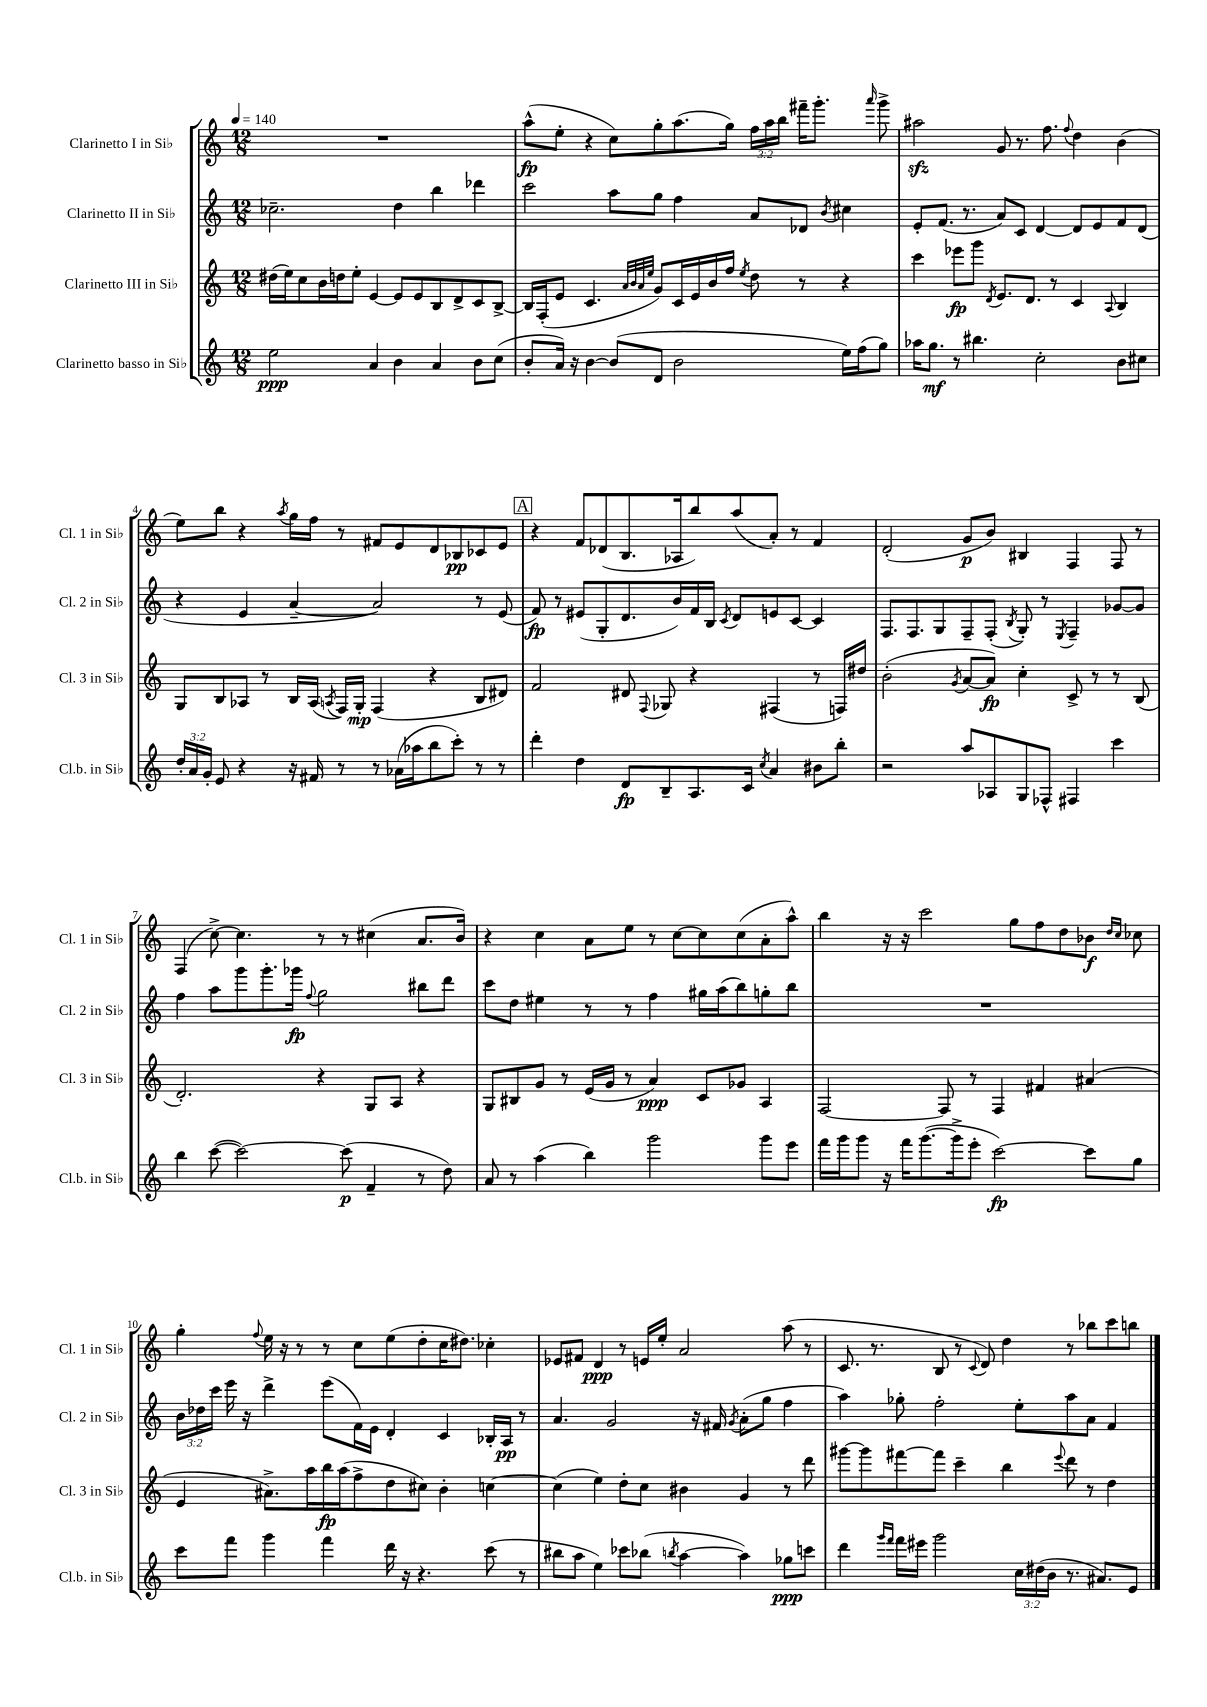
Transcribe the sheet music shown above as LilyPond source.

<<
\new StaffGroup <<
\new Staff = "s0" \with { instrumentName = "Clarinetto I in Sib" shortInstrumentName = "Cl. 1 in Sib" } {
    \clef treble \key c \major \numericTimeSignature \time 12/8 \override Staff.TupletNumber.text = #tuplet-number::calc-fraction-text \tempo 4 = 140
    \autoBeamOff R1. |
    a''8[-^\fp( e''8]-. r4 c''8[) g''8-. a''8.( g''16]) \tuplet 3/2 { f''16[ a''16 b''16] } fis'''16[-- g'''8.]-. \grace { a'''16 } g'''8-> |
    ais''2\sfz g'8 r8. f''8. \appoggiatura { f''8 } d''4 b'4( |
    e''8[) b''8] r4 \acciaccatura { a''8 } g''16[ f''16] r8 fis'8[ e'8 d'8 bes8\pp ces'8 e'8] |
    \mark \markup { \box "A" } r4 f'8[ des'8( b8. aes16 b''8) a''8( a'8]-.) r8 f'4 |
    d'2-.( g'8[\p b'8]) bis4 f4 f8 r8 |
    f4( c''8~->) c''4. r8 r8 cis''4( a'8.[ b'16]) |
    r4 c''4 a'8[ e''8] r8 c''8[~ c''8 c''8( a'8-. a''8]-^) |
    b''4 r16 r16 c'''2 g''8[ f''8 d''8 bes'8]\f \grace { d''16[ c''16] } ces''8 |
    g''4-. \appoggiatura { f''8 } e''16 r16 r8 r8 c''8[ e''8( d''8-. c''16 dis''8.]) ces''4-. |
    ees'8[ fis'8] d'4\ppp r8 e'16[ e''16]-. a'2 a''8( r8 |
    c'8. r8. b8 r8 \appoggiatura { c'8 } d'8) d''4 r8 bes''8[ c'''8 b''8] \bar "|." |
}
\new Staff = "s1" \with { instrumentName = "Clarinetto II in Sib" shortInstrumentName = "Cl. 2 in Sib" } {
    \clef treble \key c \major \numericTimeSignature \time 12/8 \override Staff.TupletNumber.text = #tuplet-number::calc-fraction-text
    \autoBeamOff ces''2.-- d''4 b''4 des'''4 |
    c'''2 a''8[ g''8] f''4 a'8[ des'8] \acciaccatura { b'8 } cis''4 |
    e'8[-. f'8.]( r8. a'8[) c'8] d'4~ d'8[ e'8 f'8 d'8]( |
    r4 e'4 a'4~-- a'2) r8 e'8( |
    \mark \markup { \box "A" } f'8\fp) r8 eis'8[( g8-. d'8. b'16) f'16 b16] \acciaccatura { c'8 } d'8[ e'8 c'8]~ c'4 |
    f8.[ f8. g8 f8-- f8]-.( \acciaccatura { b8 } g8-.) r8 \acciaccatura { e8 } f4-- ges'8[~ ges'8] |
    f''4 a''8[ g'''8 g'''8.-. ges'''16]\fp \appoggiatura { f''8 } g''2 bis''8[ d'''8] |
    c'''8[ d''8] eis''4 r8 r8 f''4 gis''16[ a''16( b''8) g''8-. b''8] |
    R1. |
    \tuplet 3/2 { b'16[ des''16 c'''16] } e'''16 r16 d'''4-> e'''8[( f'16) e'16] d'4-. c'4 bes16[-. a16]\pp r8 |
    a'4. g'2 r16 fis'16 \acciaccatura { g'8 } a'8[-.( g''8] f''4 |
    a''4) ges''8-. f''2-. e''8[-. a''8 a'8] f'4 \bar "|." |
}
\new Staff = "s2" \with { instrumentName = "Clarinetto III in Sib" shortInstrumentName = "Cl. 3 in Sib" } {
    \clef treble \key c \major \numericTimeSignature \time 12/8
    \autoBeamOff dis''16[( e''16) c''8 b'16 d''16 e''8]-. e'4~ e'8[ e'8 b8 d'8-> c'8 b8]~-> |
    b16[ f16-.( e'8] c'4. \grace { a'32[ b'32 a'32 e''32] } g'8[) c'16 e'16 b'16 f''16] \acciaccatura { e''8 } d''8 r8 r4 |
    c'''4 ees'''8[\fp g'''8] \acciaccatura { d'8 } e'8.[ d'8.] r8 c'4 \appoggiatura { a8 } b4 |
    g8[ b8 aes8] r8 b16[ aes16]( \acciaccatura { a8 } f16[) g16]-.\mp f4( r4 b8[ dis'8]) |
    \mark \markup { \box "A" } f'2 dis'8 \appoggiatura { f8 } ges8 r4 fis4( r8 f16[) dis''16] |
    b'2-.( \acciaccatura { g'8 } a'8[~ a'8]\fp) c''4-. c'8-> r8 r8 b8( |
    d'2.-.) r4 g8[ a8] r4 |
    g8[ bis8 g'8] r8 e'16[( g'16] r8 a'4\ppp) c'8[ ges'8] a4 |
    f2~ f8 r8 f4 fis'4 ais'4( |
    e'4 ais'8.[->) a''16 b''16\fp a''16( f''8-> d''8 cis''8]) b'4-. c''4~ |
    c''4( e''4) d''8[-. c''8] bis'4 g'4 r8 d'''8 |
    gis'''8[~ gis'''8 fis'''8~ fis'''8] c'''4-- b''4 \appoggiatura { e'''8 } d'''8 r8 d''4 \bar "|." |
}
\new Staff = "s3" \with { instrumentName = "Clarinetto basso in Sib" shortInstrumentName = "Cl.b. in Sib" } {
    \clef treble \key c \major \numericTimeSignature \time 12/8 \override Staff.TupletNumber.text = #tuplet-number::calc-fraction-text
    \autoBeamOff e''2\ppp a'4 b'4 a'4 b'8[ c''8]( |
    b'8[-. a'16]) r16 b'4~ b'8[( d'8] b'2 e''16[) f''16( g''8]) |
    aes''16[ g''8.]\mf r8 bis''4. c''2-. b'8[ cis''8] |
    \tuplet 3/2 { d''16[-. a'16 g'16]-. } e'8 r4 r16 fis'16 r8 r8 aes'16[( aes''16 b''8 c'''8]-.) r8 r8 |
    \mark \markup { \box "A" } d'''4-. d''4 d'8[\fp b8-- a8. c'16] \acciaccatura { c''8 } a'4 bis'8[ b''8]-. |
    r2 a''8[ aes8 g8 fes8]-^ fis4 c'''4 |
    b''4 c'''8~( c'''2~) c'''8\p( f'4-- r8 d''8) |
    a'8 r8 a''4( b''4) g'''2 g'''8[ e'''8] |
    f'''16[ g'''16 g'''8] r16 f'''16[ g'''8.~( g'''16-> e'''8]-. c'''2~\fp) c'''8[ g''8] |
    c'''8[ f'''8] g'''4 f'''4 d'''16 r16 r4. c'''8( r8 |
    bis''8[ a''8] e''4) ces'''8[ bes''8]( \acciaccatura { b''8 } a''4~ a''4) ges''8[\ppp c'''8] |
    d'''4 \grace { g'''16[ f'''16] } f'''16[ eis'''16] g'''2 \tuplet 3/2 { c''16[ dis''16( b'16] } r8. ais'8.[) e'8] \bar "|." |
}
>>
>>
